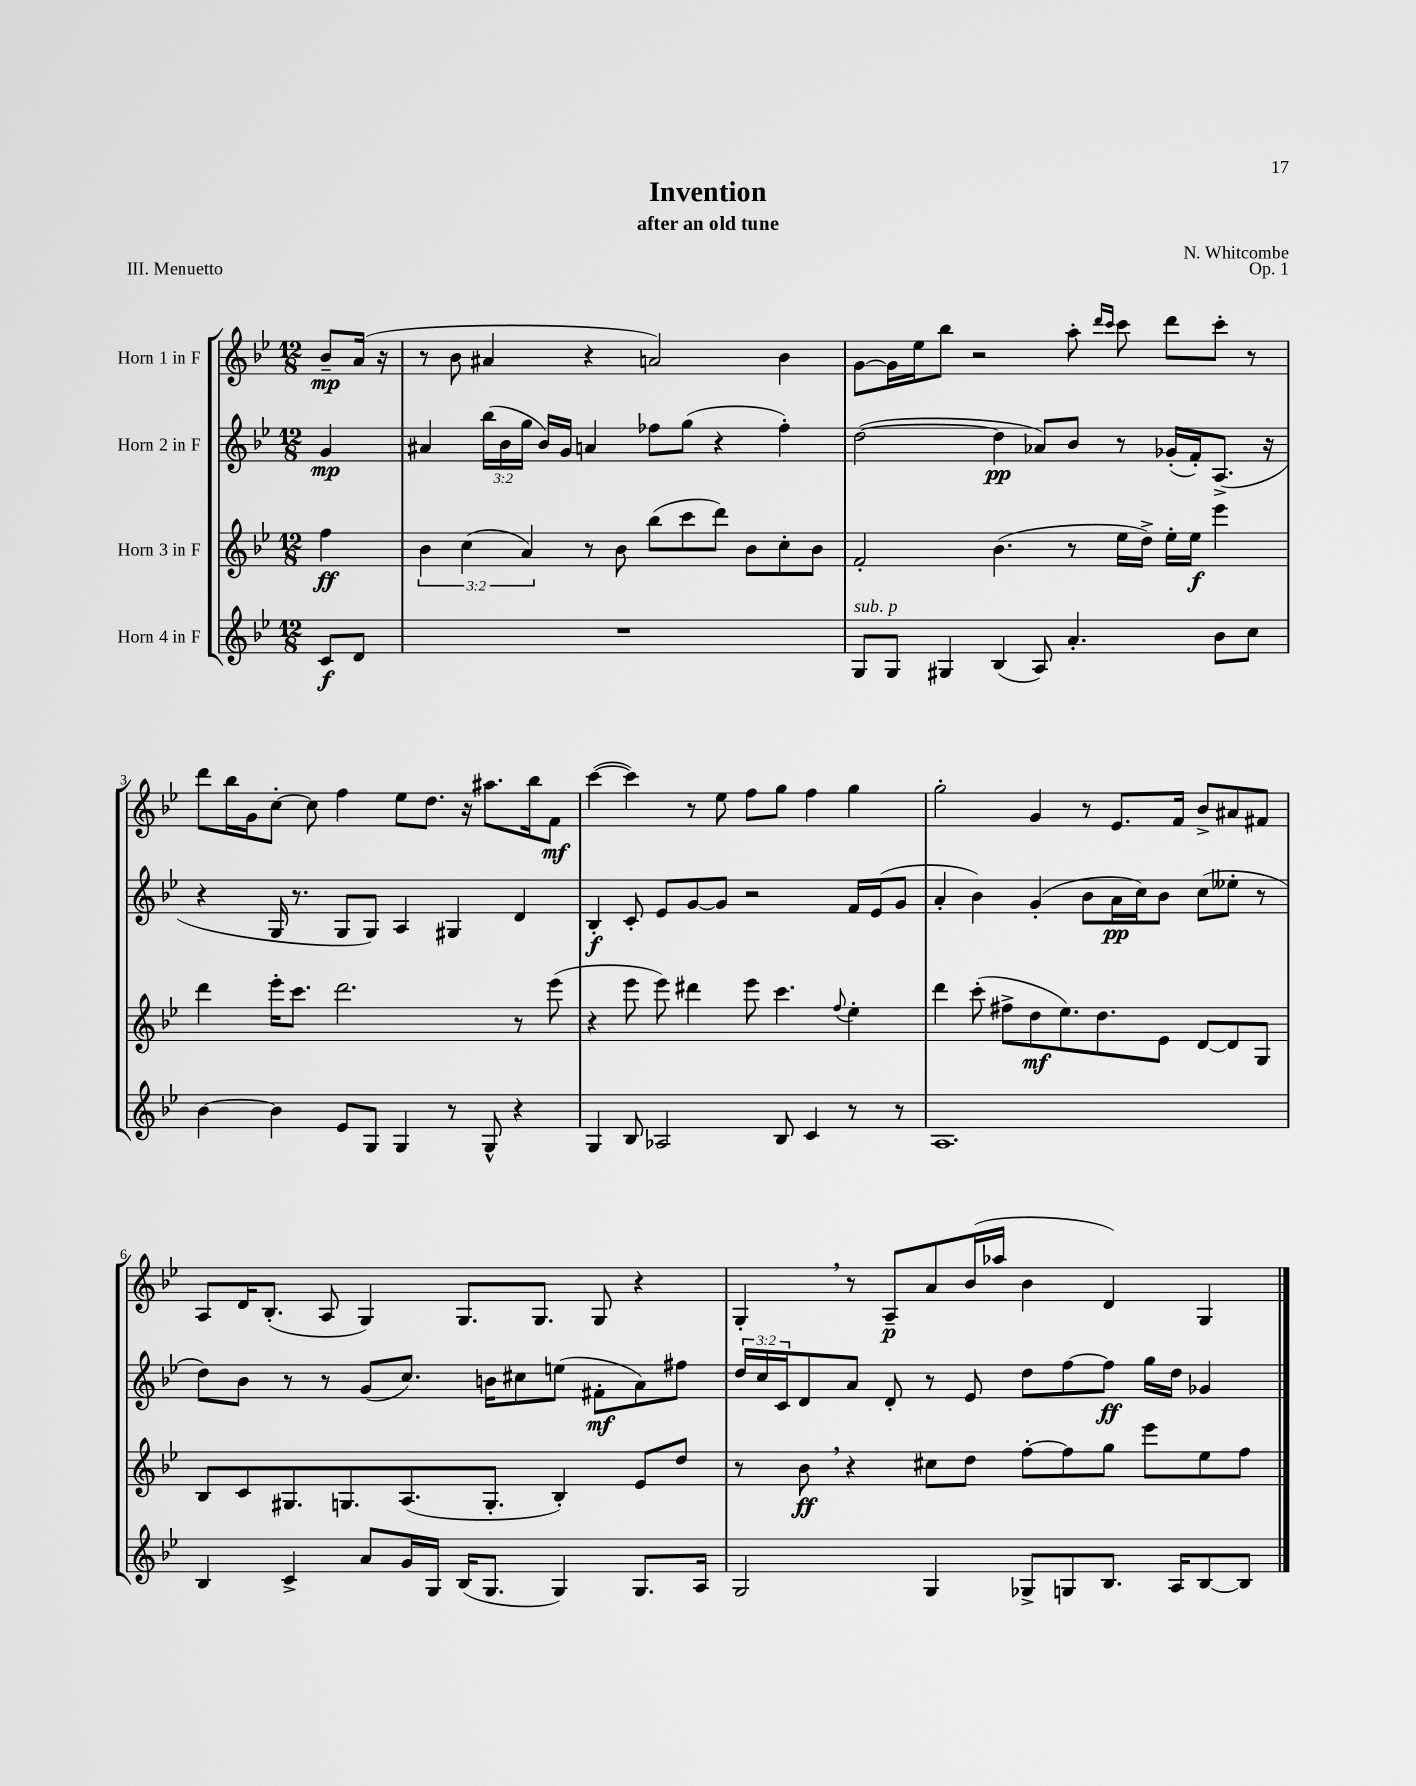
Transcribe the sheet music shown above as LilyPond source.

\header { title = "Invention" composer = "N. Whitcombe" subtitle = "after an old tune" opus = "Op. 1" piece = "III. Menuetto" }
<<
\new StaffGroup <<
\new Staff = "s0" \with { instrumentName = "Horn 1 in F" } {
    \clef treble \key bes \major \numericTimeSignature \time 12/8 \partial 4
    bes'8--\mp a'16( r16 |
    r8 bes'8 ais'4 r4 a'2) bes'4 |
    g'8~ g'16 ees''16 bes''8 r2 a''8-. \grace { d'''16 c'''16 } c'''8 d'''8 c'''8-. r8 |
    d'''8 bes''16 g'16 c''8~-. c''8 f''4 ees''8 d''8. r16 ais''8. bes''16 f'8\mf |
    c'''4~( c'''4) r8 ees''8 f''8 g''8 f''4 g''4 |
    g''2-. g'4 r8 ees'8. f'16 bes'8-> ais'8 fis'8 |
    a8 d'16 bes8.-.( a8 g4) g8. g8. g8 r4 |
    g4-. \breathe r8 a8--\p a'8 bes'16( aes''16 bes'4 d'4) g4 \bar "|." |
}
\new Staff = "s1" \with { instrumentName = "Horn 2 in F" } {
    \clef treble \key bes \major \numericTimeSignature \time 12/8 \override Staff.TupletNumber.text = #tuplet-number::calc-fraction-text \partial 4
    g'4\mp |
    ais'4 \tuplet 3/2 { bes''16( bes'16 g''16 } bes'16) g'16 a'4 fes''8 g''8( r4 fes''4-.) |
    d''2~( d''4\pp aes'8) bes'8 r8 ges'16-.( f'16-.) a8.->( r16 |
    r4 g16 r8. g8 g8) a4 gis4 d'4 |
    bes4-.\f c'8-. ees'8 g'8~ g'8 r2 f'16 ees'16( g'8 |
    a'4-. bes'4) g'4-.( bes'8 a'16\pp c''16) bes'8 c''8( eeses''8-. r8 |
    d''8) bes'8 r8 r8 g'8( c''8.) b'16 cis''8 e''8( fis'8-.\mf a'8) fis''8 |
    \tuplet 3/2 { d''16 c''16 c'16 } d'8 a'8 d'8-. r8 ees'8 d''8 f''8~ f''8\ff g''16 d''16 ges'4 \bar "|." |
}
\new Staff = "s2" \with { instrumentName = "Horn 3 in F" } {
    \clef treble \key bes \major \numericTimeSignature \time 12/8 \override Staff.TupletNumber.text = #tuplet-number::calc-fraction-text \partial 4
    f''4\ff |
    \tuplet 3/2 { bes'4 c''4( a'4) } r8 bes'8 bes''8( c'''8 d'''8) bes'8 c''8-. bes'8 |
    f'2-. bes'4.( r8 ees''16 d''16->) ees''16-. ees''16\f ees'''4 |
    d'''4 ees'''16-. c'''8. d'''2. r8 ees'''8( |
    r4 ees'''8 ees'''8) dis'''4 ees'''8 c'''4. \appoggiatura { f''8 } ees''4-. |
    d'''4 c'''8-.( fis''8-> d''8\mf ees''8.) d''8. ees'8 d'8~ d'8 g8 |
    bes8 c'8 gis8. g8. a8.( g8.-. bes4-.) ees'8 d''8 |
    r8 bes'8\ff \breathe r4 cis''8 d''8 f''8~-. f''8 g''8 ees'''8 ees''8 f''8 \bar "|." |
}
\new Staff = "s3" \with { instrumentName = "Horn 4 in F" } {
    \clef treble \key bes \major \numericTimeSignature \time 12/8 \partial 4
    c'8\f d'8 |
    R1. |
    g8^\markup { \italic "sub. p" } g8 gis4 bes4( a8) a'4.-. bes'8 c''8 |
    bes'4~ bes'4 ees'8 g8 g4 r8 g8-^ r4 |
    g4 bes8 aes2 bes8 c'4 r8 r8 |
    a1. |
    bes4 c'4-> a'8 g'16 g16 bes16( g8. g4) g8. a16 |
    g2 g4 ges8-> g8 bes8. a16 bes8~ bes8 \bar "|." |
}
>>
>>
